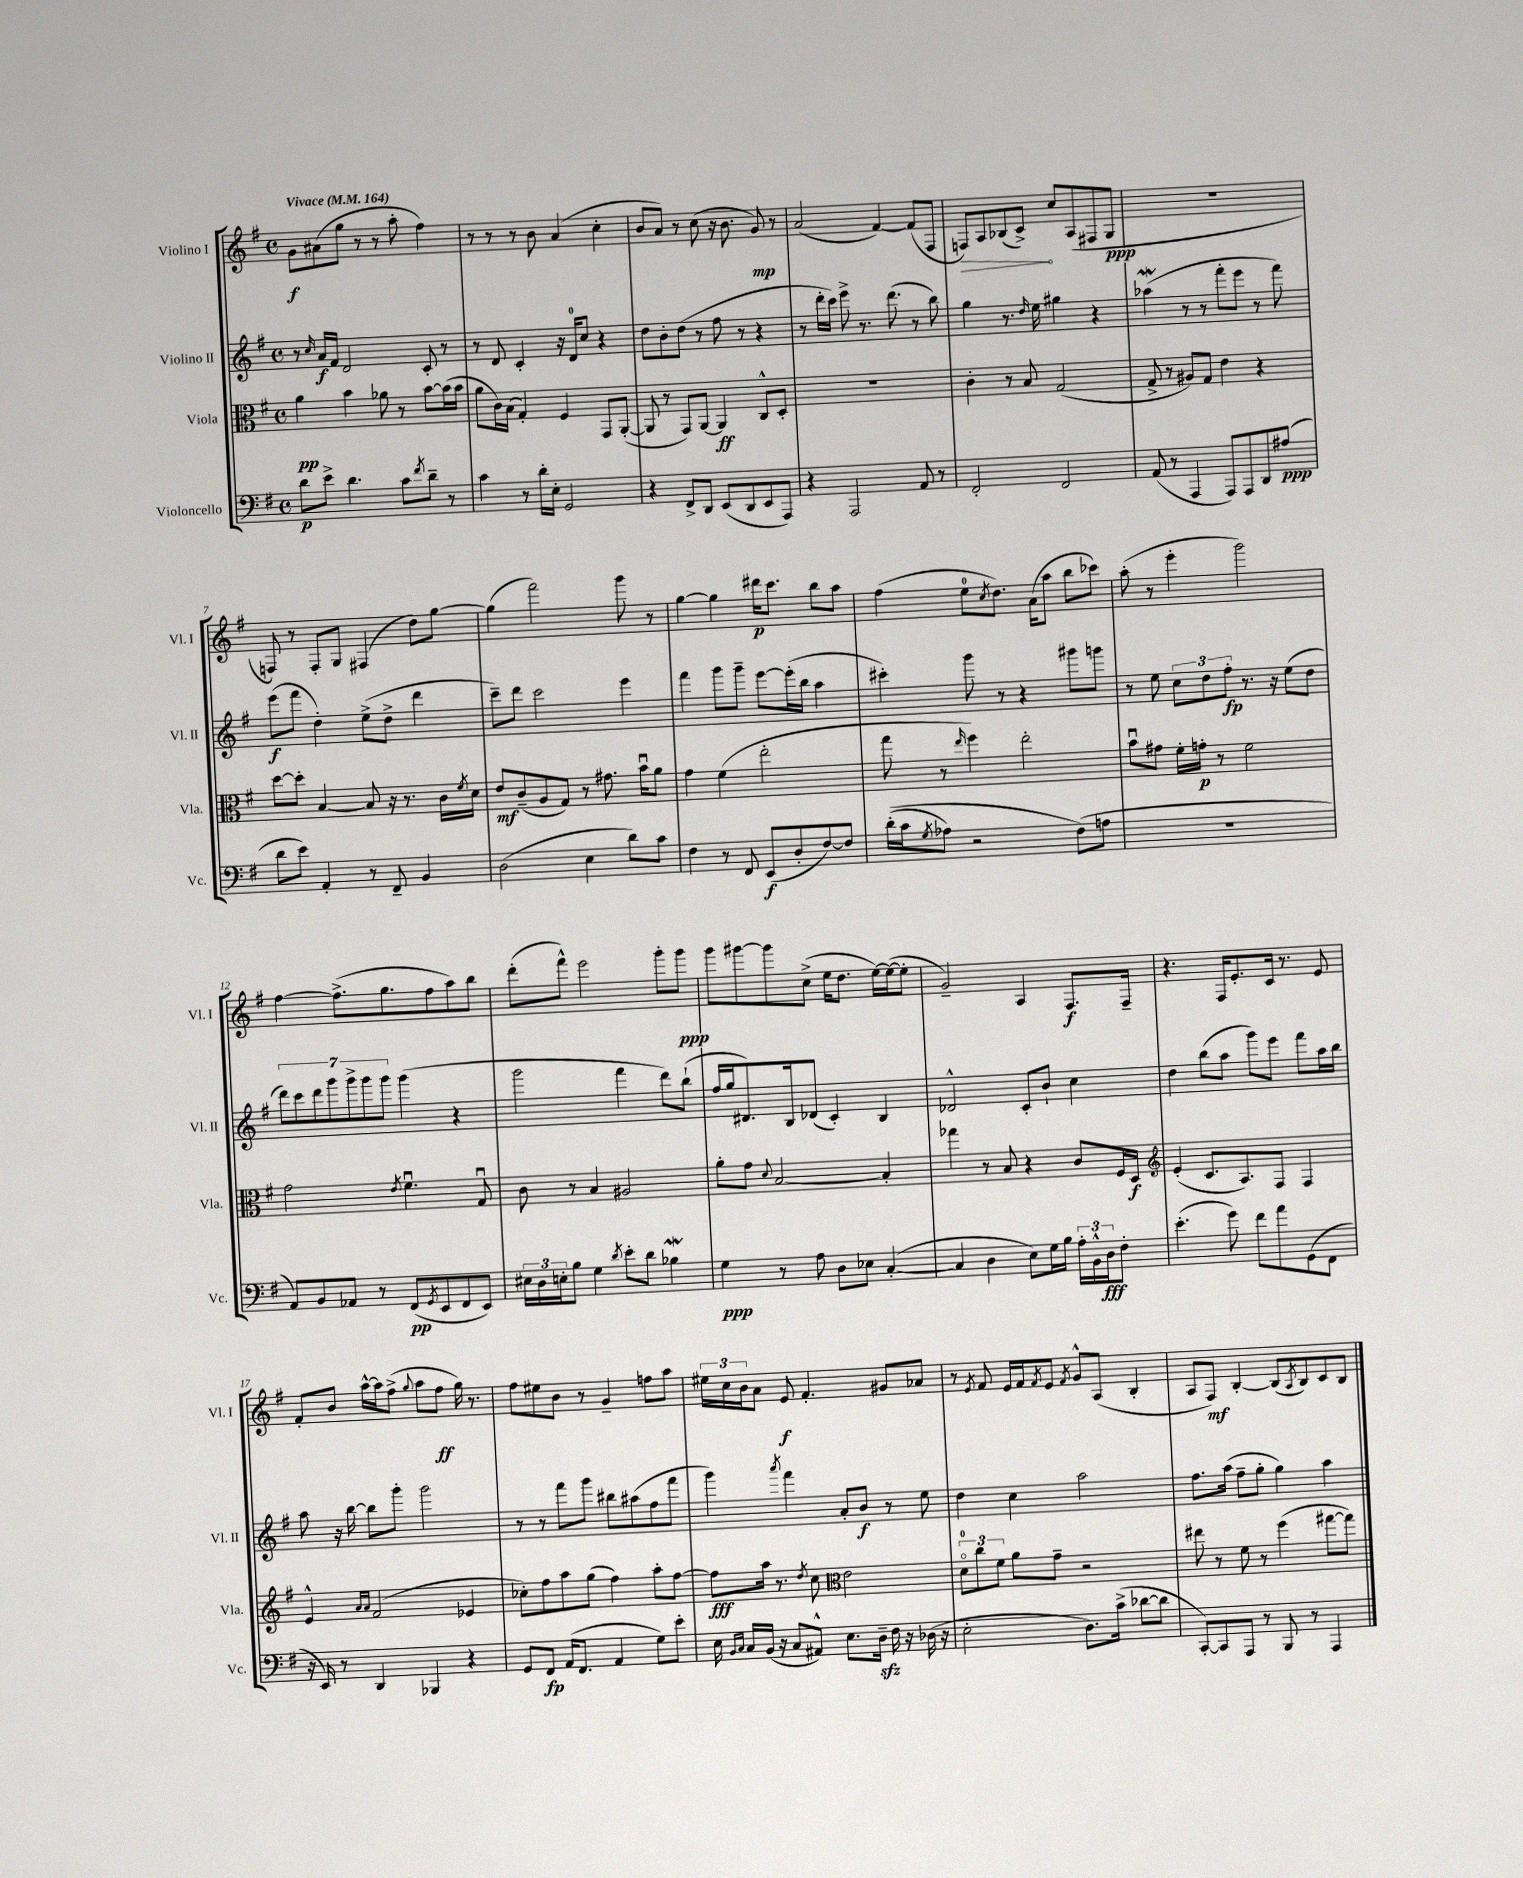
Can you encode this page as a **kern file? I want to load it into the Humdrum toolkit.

**kern	**kern	**kern	**kern
*staff4	*staff3	*staff2	*staff1
*clefF4	*clefC3	*clefG2	*clefG2
*k[f#]	*k[f#]	*k[f#]	*k[f#]
*M4/4	*M4/4	*M4/4	*M4/4
*met(c)	*met(c)	*met(c)	*met(c)
*MM164	*MM164	*MM164	*MM164
8d\L	4a\	8r	8g\L
.	.	16qqcc/	.
8e^\J	.	16a/LL	(8a#\
.	.	16f#/JJ	.
4.d\	4b\	2d/	8gg\J
.	.	.	8r
.	8a-\	.	8r
8c\L	8r	.	8aa'\
8qf#/	.	.	.
8d~\J	[8b\L	8c'/	4ff#\)
8r	(16b\]L	8r	.
.	16b\JJ	.	.
=	=	=	=
4c\	8a\L	8r	8r
.	16c\L)	8d/	8r
.	(16B\JJ	.	.
8r	4G'/)	4c'/	8r
16d'\LL	.	.	8b\
16E'\JJ	.	.	.
2GG/	4F#/	16r	(4a/
.	.	16d/LK	.
.	.	8cc/J	.
.	8GG/L	4r	4cc'\
.	([8AA'/J	.	.
=	=	=	=
4r	8AA/]	8dd\L	8b/L
.	8r	8b'\	8a/J)
8FF#^/L	8GG/L)	(8dd\J	8r
8DD/J	[8AA/J	8r	(8cc\
(8EE/L	4AA/]	8ff#\	16r
.	.	.	8.b\
8DD/	.	8r	.
8EE/	8C^^/L	4r	8g/)
8AAA/J)	8D'/J	.	8r
=	=	=	=
4r	1r	8r	(2a/
.	.	16ddd'\LL	.
.	.	16ccc\JJ)	.
2AAA/	.	8eee^\	.
.	.	8.r	.
.	.	.	[4f#/)
.	.	(8.ddd\	.
8AA/	.	8r	(8f#/]L
8r	.	8bb\)	8F#/J
=	=	=	=
2FF#'/	4c'\	4gg\	8F/L)
.	.	.	8A/
.	8r	8.r	(8B-/
.	8B/	.	8c^/J)
.	.	16qqdd/	.
.	.	16ee\	.
2FF#/	(2G/	4gg#\	8cc/L
.	.	.	(8A/
.	.	4r	8F#/
.	.	.	8G/J
=	=	=	=
(8AA/	8G^/	(4aa-\	1r
8r	8r	.	.
4AAA/	8A#/L)	8r	.
.	8G/J	8r	.
8AAA/L)	4e\	8fff#'\L	.
8AAA/	.	8eee\J	.
8DD/	4r	8r	.
(8A#/J	.	8fff#\)	.
=	=	=	=
8d\L	[8dd\L	(8eee\L	8F/)
8e\J)	8dd'\]J	8fff#\J	8r
4AA'/	[4B/	4dd'\)	8F'/L
.	.	.	8G/J
8r	8B/]	(8ee^\L	(4F#/
8FF#~/	16r	8dd^\J	.
.	8.r	.	.
4BB/	.	4ddd\	8dd\L)
.	16c\LL	.	[8gg\J
.	8qf#/	.	.
.	16d\JJ	.	.
=	=	=	=
(2D\	8e/L	8ccc~\L)	(4gg\]
.	(8c~/	8ddd\J	.
.	8A/	2ccc\	2fff#\)
.	8G/J)	.	.
4E\	8r	.	.
.	8.g#\	.	.
8d\L)	.	4eee\	8ggg\
.	16bu\LK	.	.
8c\J	8a\J	.	8r
=	=	=	=
4F#\	4g\	4fff#\	[4gg\
8r	(4f#\	8ggg\L	4gg\]
8FF#/	.	8ggg~\J	.
(8EE/L	2ee'\	[8eee\L	16ddd#\LK
.	.	.	8.ccc\J
8D'/	.	(16eee'\]L	.
.	.	16bb\JJ	.
[8F#/)	.	4aa\	8bb\L
8F#/]J	.	.	8aa\J
=	=	=	=
&((16d'\LL	8gg\	4ccc#'\)	(4ff#\
16c\J	.	.	.
8qG/	.	.	.
8A-\J)	8r	.	.
.	16qqee/	.	.
2r	4ff#\)	8ggg\	8ee\L
.	.	.	8qcc/
.	.	8r	8.dd\J)
.	2ee'\	4r	.
.	.	.	(16a\LK
.	.	.	8aa\J
(8F#\L&)	.	8ggg#\L	8bb\L
8A\J	.	8ggg\J	8ccc-\J)
=	=	=	=
1r	8bu\L	8r	(8aa'\
.	8g#\J	8ee\	8r
.	16f#'\LL	12cc\L	4eee'\
.	16g'\JJ	.	.
.	.	12dd\	.
.	8r	.	.
.	.	12ff#'\J	.
.	2f#\	8.r	2ggg\)
.	.	16r	.
.	.	(8ee\L	.
.	.	8dd\J	.
=	=	=	=
8AA/L)	2g\	14ddd\L)	[4ff#\
.	.	14ccc\	.
8BB/	.	.	.
.	.	14ddd\	.
.	.	14ggg\	.
8AA-/J	.	.	(8.ff#^\]L
.	.	14ggg^\	.
.	.	14ggg\	.
8r	.	.	.
.	.	14ggg\J	.
.	.	.	8.gg\
.	8qe/	.	.
(8FF#/L	4.f#u\	(4ggg\	.
8qGG/	.	.	.
8EE/	.	.	8ff#\
8FF#/	.	4r	8aa\)
8EE/J)	8Gu/	.	8bb\J
=	=	=	=
24E#\LL	8c\	2ggg\	(8ddd'\L
24D\	.	.	.
24E'\J	.	.	.
8B\J	8r	.	8fff#^^\J)
4G\	4B/	.	2eee\
8qd/	.	.	.
8e'\L	2A#/	4fff#\	.
8d\J	.	.	.
4B-\	.	8ddd\L)	8ggg'\L
.	.	(8bb`\J	8ggg\J
=	=	=	=
4G\	8a'\L	16ff#/LL	8ggg\L
.	.	16gg/J	.
.	8g\J	8.d#/)	[8ggg#\
.	8qqd/	.	.
8r	[2B/	.	8ggg#\]
.	.	16B/k	.
8A\	.	(8d-/J	(8cc^\J
8D\L	.	4c'/)	16ee\LK
.	.	.	8.dd\J
8E-\J	.	.	.
([4C'/	4B'/]	4B/	[16ee\LL)
.	.	.	(16ee\_J
.	.	.	8ee'\]J
=	=	=	=
4C/]	4gg-\	2d-^^/	2g~/)
4D\	8r	.	.
.	8B/	.	.
8E\L)	4r	8c'/L	4A/
16G\L	.	8b`/J	.
16B\JJ	.	.	.
24A'\LL	8c/L	4cc\	8.F#/L
24BB^^\	.	.	.
24D\J	.	.	.
8F#'\J	16F#/L	.	.
.	16D/JJ	.	16F#~/Jk
=	=	=	=
*	*clefG2	*	*
(4.e'\	(4e'/	4dd\	4.r
.	8.c/L	(8bb\L	.
8g\)	.	8aa\J	16F#/LK
.	8.A/)	.	8.e'/
8f#\L	.	8ggg\L)	.
8a\	8F#/J	8eee\J	16c/Jk
.	.	.	8.r
(8GG\	4F#/	8fff#\L	.
8FF#\J	.	16aa\L	8e/
.	.	16bb\JJ	.
=	=	=	=
16r	4e^^/	8aa\	8f#'/L
16EE/)	.	.	.
8r	.	16r	8b/J
.	.	[16bb\	.
.	16qqa/LL	.	.
.	16qqa/JJ	.	.
4DD/	(2f#/	8bb\]L	[16aa^^\LL
.	.	.	16aa\]J
.	.	8ggg'\J	(8ff#^\J
.	.	.	8qqgg/
4BBB-/	.	2ggg\	8aa\L
.	.	.	8ff#\J
4r	4e-/	.	16gg\)
.	.	.	8.r
=	=	=	=
8GG/L	8cc-'\L)	8r	8ff#\L
8FF#/J	8ff#\	8r	8ee#\
(16AA/LK	8aa\	8fff#\L	8b\J
8.FF#/J	.	.	.
.	(8gg\J	8ggg\J	8r
4AA/	4ff#\)	8bb#\L	4g~/
.	.	(8aa#\	.
8G\L)	8aa'\L	8ff#\	8ff\L
8e'\J	[8ff#\J	8fff#\J	8aa\J
=	=	=	=
16E\	8ff#\]L	4ggg\)	24ee#\LL
.	.	.	24cc\
16qqBB/LL	.	.	.
16qqC/JJ	.	.	.
16C/LL	.	.	.
.	.	.	24b\J
(16BB/JJ	16aa\Jk	.	8a\J
16r	8.r	.	.
.	.	8qaaa/	.
8C/L	.	4fff#\	8e/
.	8qdd/	.	.
8AA#^^/J)	8cc\	.	4.f#'/
*	*clefC3	*	*
8.E\L	2e\	8a'/L	.
.	.	8b/J	.
16D~\Jk	.	.	.
16F#\	.	8r	8g#/L
16r	.	.	.
(16D-\	.	8ee\	8a-/J
16r	.	.	.
=	=	=	=
2E'\	12do\L	4dd\	8r
.	12cc\	.	.
.	.	.	8qe/
.	.	.	8f#/
.	12f#\J	.	.
.	8a\L	4cc\	16e/LL
.	.	.	16f#/J
.	.	.	8qf#/
.	8g~\J	.	8e/J
.	.	.	8qf#/
8.D\L)	2r	2aa\	8g^^/L
.	.	.	(8A/J
(16c^\Jk	.	.	.
[8d-\L	.	.	4B'/
8d-\]J	.	.	.
=	=	=	=
[8CC'/L)	8ee#\	8.ff#\L	8A/L
8CC/]	8r	.	8F#/J)
.	.	(16aa\Jk	.
8AAA/J	8f#\	8ff#~\L	[4B'/
8r	8r	8gg'\J	.
8BBB/	(4ff#\	4gg\)	(8B/]L
.	.	.	8qA/
8r	.	.	8B/)
4AAA/	[8gg#\L	4aa\	8c/
.	8gg#\]J)	.	8B/J
==	==	==	==
*-	*-	*-	*-
